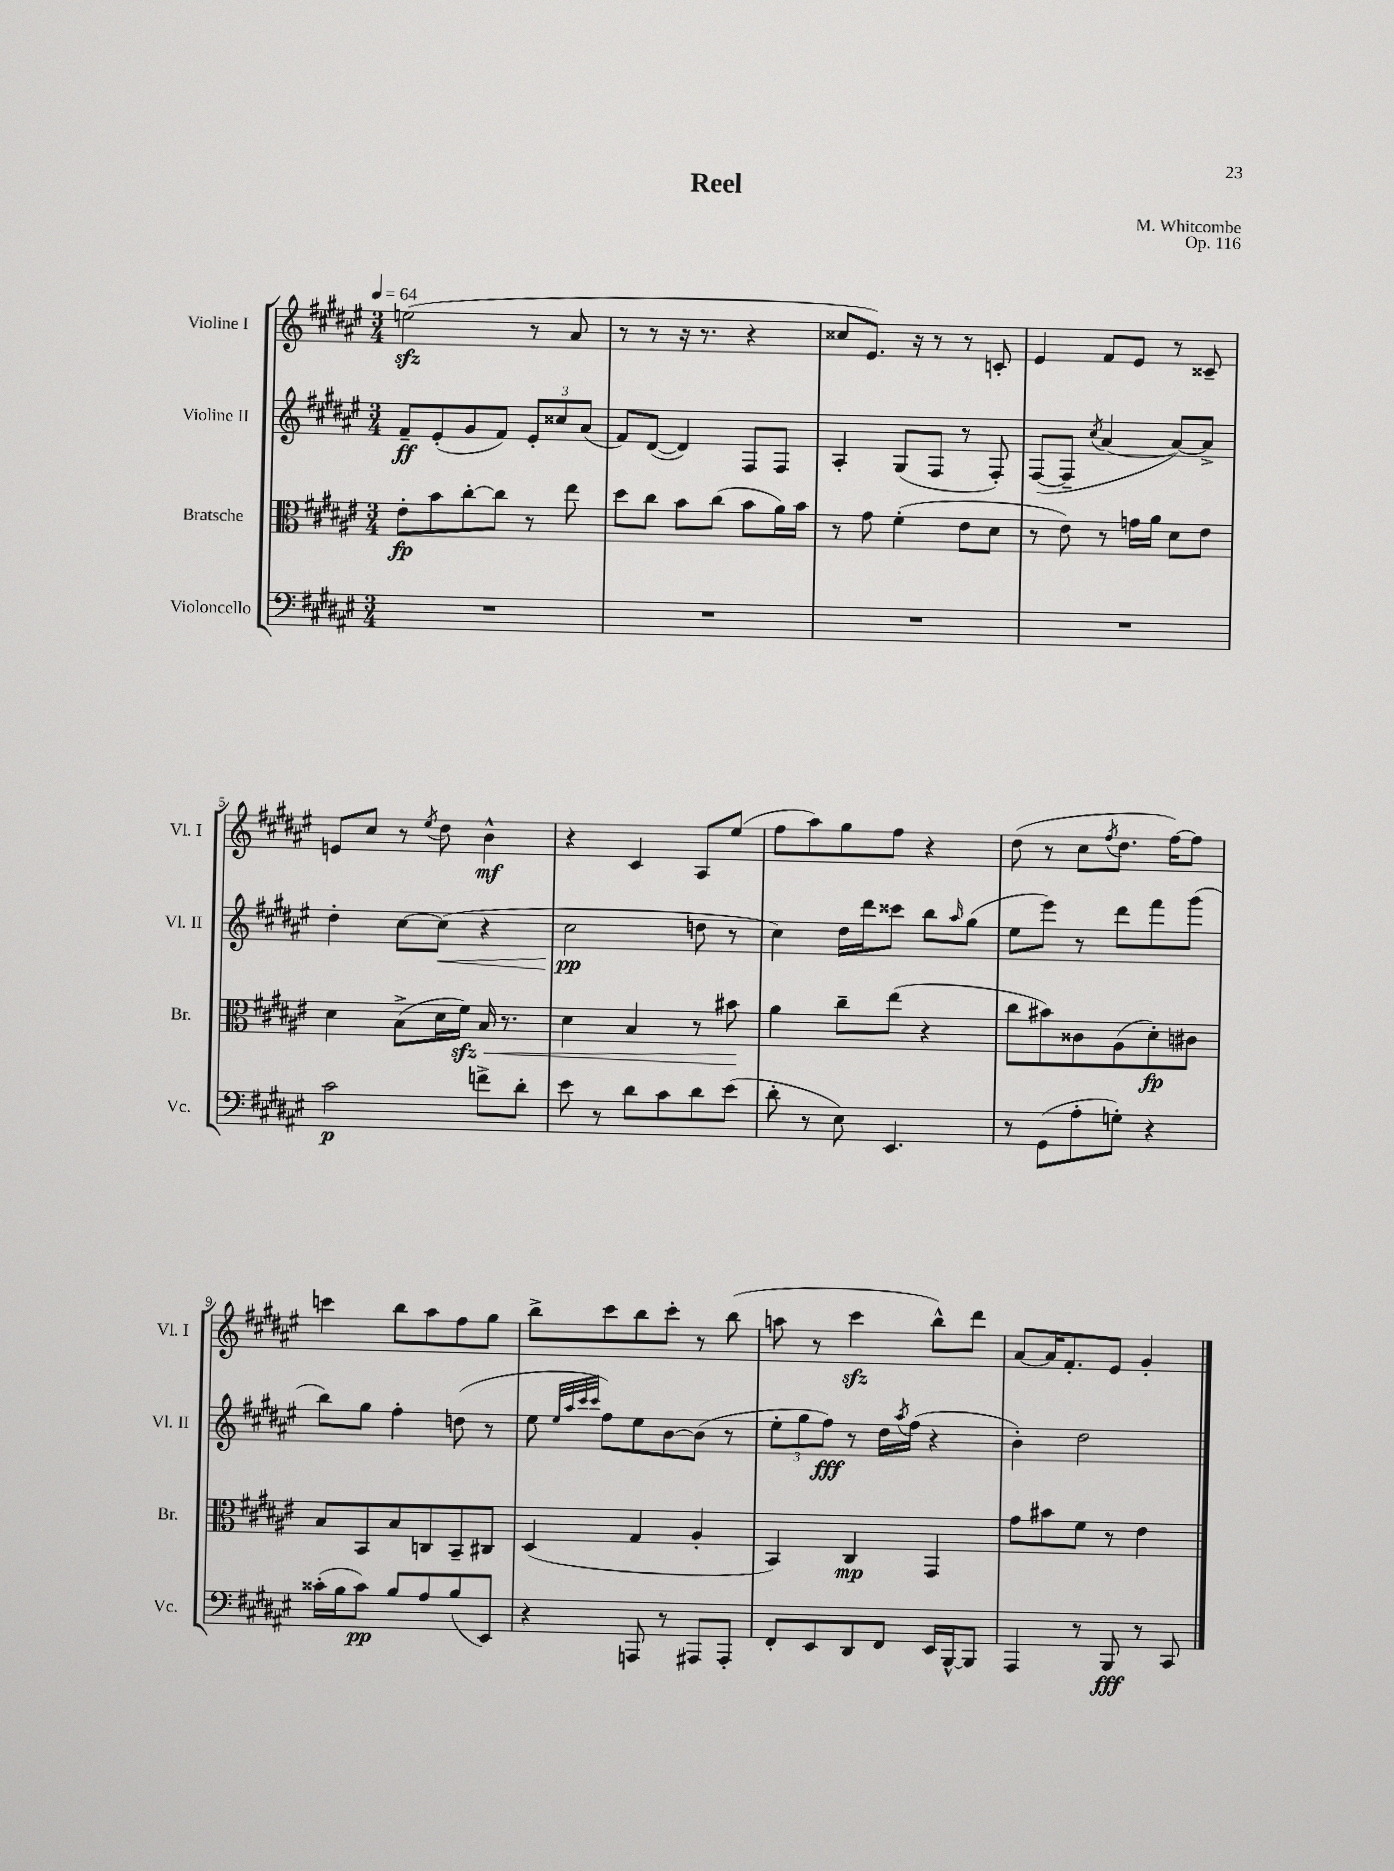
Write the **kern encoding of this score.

**kern	**kern	**kern	**kern
*staff4	*staff3	*staff2	*staff1
*clefF4	*clefC3	*clefG2	*clefG2
*k[f#c#g#d#a#e#]	*k[f#c#g#d#a#e#]	*k[f#c#g#d#a#e#]	*k[f#c#g#d#a#e#]
*M3/4	*M3/4	*M3/4	*M3/4
*MM64	*MM64	*MM64	*MM64
2.r	8e#'	8f#~	(2ee
.	8b	(8e#'	.
.	[8cc#'	8g#	.
.	8cc#]	8f#)	.
.	8r	12e#'	8r
.	.	12cc##	.
.	8ee#	.	8a#
.	.	(12a#	.
=	=	=	=
2.r	8dd#	8f#)	8r
.	8cc#	([8d#	8r
.	8b	4d#])	16r
.	.	.	8.r
.	(8cc#	.	.
.	8b	8F#	4r
.	16a#)	8F#	.
.	16b	.	.
=	=	=	=
2.r	8r	4A#'	8cc##
.	8g#	.	8.e#)
.	(4f#'	(8G#	.
.	.	.	16r
.	.	8F#	8r
.	8e#	8r	8r
.	8d#	8F#')	8c'
=	=	=	=
2.r	8r	([8F#	4e#
.	8e#)	8F#~]	.
.	.	8qcc#	.
.	8r	[4a#	8f#
.	16g	.	8e#
.	16a#	.	.
.	8d#	8a#_)	8r
.	8e#	8a#^]	8c##~
=	=	=	=
2c#	4d#	4dd#'	8e
.	.	.	8cc#
.	(8B^	[8cc#	8r
.	.	.	8qee#
.	16d#	(8cc#]	8dd#
.	16f#)	.	.
8f^	16B	4r	4b^^
.	8.r	.	.
8d#'	.	.	.
=	=	=	=
8e#	4d#	2cc#	4r
8r	.	.	.
8d#	4B	.	4c#
8c#	.	.	.
8d#	8r	8dd	8A#
(8e#	8b#	8r	(8ee#
=	=	=	=
8d#'	4a#	4cc#)	8ff#
8r	.	.	8aa#)
8E#)	8cc#~	16dd#	8gg#
.	.	16ddd#	.
4.EE#	(8ee#	8ccc##	8ff#
.	4r	8bb	4r
.	.	16qqaa#	.
.	.	(8gg#	.
=	=	=	=
8r	8cc#	8ee#	(8dd#
(8GG#	8b#)	8eee#)	8r
8A#'	8c##	8r	8cc#
.	.	.	8qff#
8G')	(8A#	8ddd#	8.dd#
4r	8d#')	8fff#	.
.	.	.	[16ff#)
.	8c#	(8ggg#	8ff#]
=	=	=	=
(16c##'	8B	8bb)	4ccc
16B	.	.	.
8c##)	8BB	8gg#	.
8B	8B	4ff#'	8bb
8A#	8C	.	8aa#
(8B	8BB~	(8dd	8ff#
8EE#)	8C#	8r	8gg#
=	=	=	=
4r	(4D#	8ee#	8bb^
.	.	32qqee#	.
.	.	32qqaa#	.
.	.	32qqccc#	.
.	.	32qqccc#	.
.	.	8ff#)	8ccc#
8AAA	4G#	8ee#	8bb
8r	.	[8b	8ccc#'
8AAA#	4A#'	(8b]	8r
8AAA#'	.	8r	(8bb
=	=	=	=
8FF#'	4BB)	12ee#'	8aa
.	.	12gg#	.
8EE#	.	.	8r
.	.	12ff#)	.
8DD#	4C#	8r	4ccc#
8FF#	.	16dd#	.
.	.	8qaa#	.
.	.	(16ff#	.
16EE#	4GG#	4r	8bb^^)
[16BBB^^	.	.	.
8BBB]	.	.	8ddd#
=	=	=	=
4AAA#	8g#	4b')	[8a#
.	8b#	.	16a#]
.	.	.	8.f#'
8r	8f#	2dd#	.
8BBB	8r	.	8e#
8r	4e#	.	4g#'
8CC#	.	.	.
==	==	==	==
*-	*-	*-	*-
